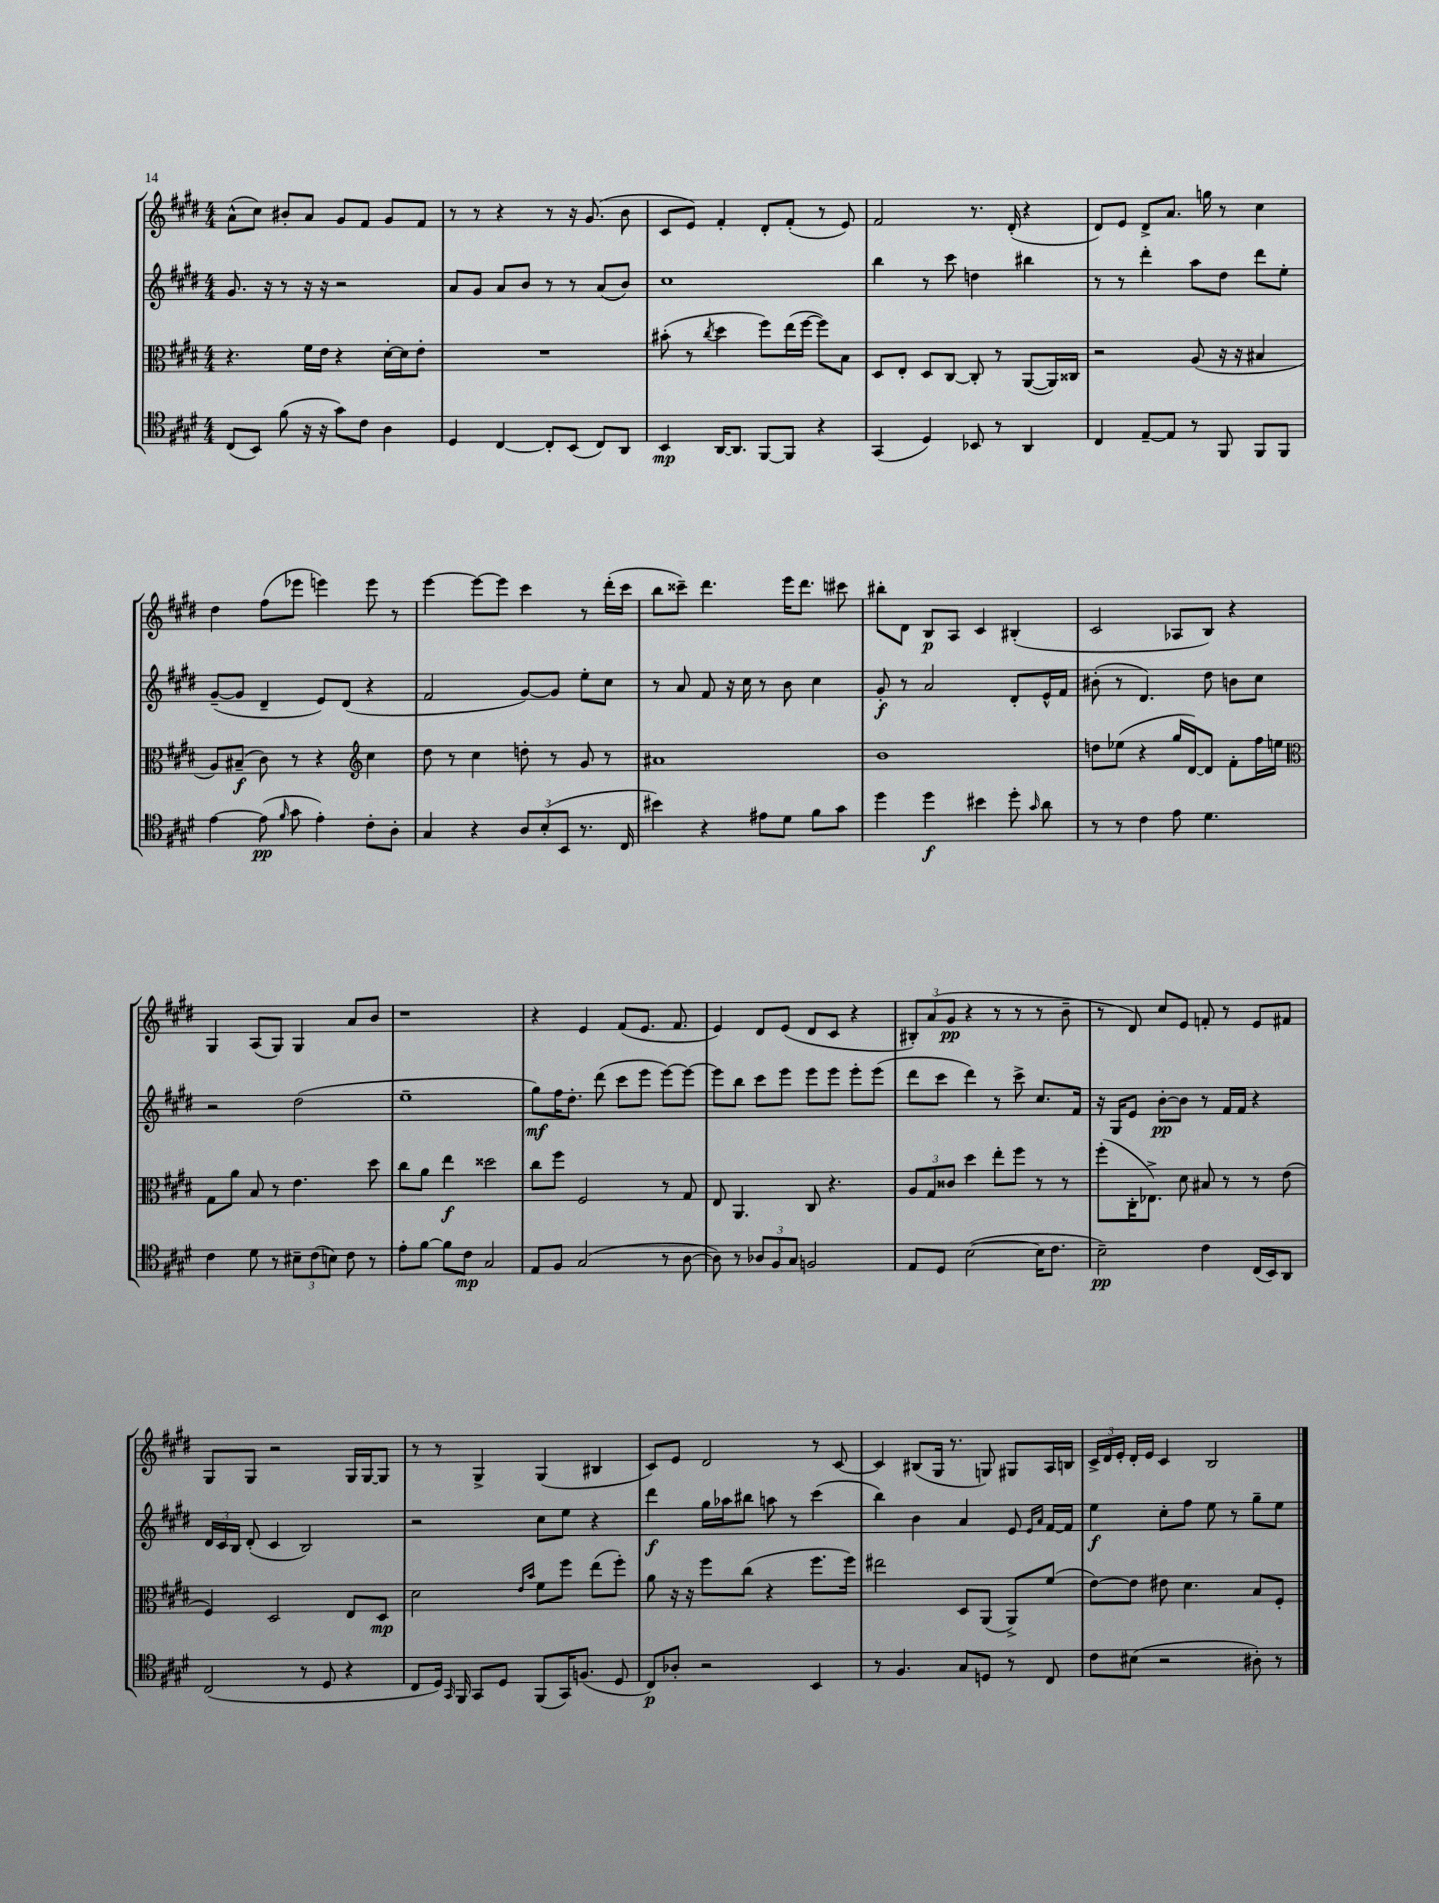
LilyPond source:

<<
\new StaffGroup <<
\new Staff = "s0" {
    \clef treble \key e \major \numericTimeSignature \time 4/4
    \autoBeamOff a'8[-^( cis''8]) bis'8[-. a'8] gis'8[ fis'8] gis'8[ fis'8] |
    r8 r8 r4 r8 r16 gis'8.( b'8 |
    cis'8[ e'8]) fis'4-. dis'8[-. fis'8]-.( r8 e'8) |
    fis'2 r8. dis'16-.( r4 |
    dis'8[) e'8] dis'8[-> a'8.] g''16 r8 cis''4 |
    dis''4 fis''8[( ees'''8] e'''4) e'''8 r8 |
    e'''4~ e'''8[~ e'''8] cis'''4 r8 dis'''16[-.( cis'''16] |
    b''8[ cisis'''8]--) dis'''4. e'''16[ dis'''8.] cis'''8 |
    bis''8[-. dis'8] b8[\p a8] cis'4 bis4-.( |
    cis'2 aes8[ b8]) r4 |
    gis4 a8[( gis8]) gis4 a'8[ b'8] |
    r1 |
    r4 e'4 fis'8[( e'8.] fis'8. |
    e'4) dis'8[ e'8]( dis'8[ cis'8] r4 |
    \tuplet 3/2 { bis8[-.) a'8( gis'8]\pp } r4 r8 r8 r8 b'8-- |
    r8 dis'8) cis''8[ e'8] f'8-. r8 e'8[ fis'8] |
    gis8[ gis8] r2 gis16[ gis16~ gis8] |
    r8 r8 gis4-> gis4( bis4 |
    cis'8[) e'8] dis'2 r8 cis'8~ |
    cis'4 bis8[( gis16] r8. g8) gis8[ a16 b16] |
    \tuplet 3/2 { cis'16[-> dis'16 e'16]-. } dis'16[-. e'16] cis'4 b2 \bar "|." |
}
\new Staff = "s1" {
    \clef treble \key e \major \numericTimeSignature \time 4/4
    \autoBeamOff gis'8. r16 r8 r16 r16 r2 |
    a'8[ gis'8] a'8[ b'8] r8 r8 a'8[( b'8]) |
    cis''1 |
    b''4 r8 cis'''8 d''4 bis''4 |
    r8 r8 dis'''4-. a''8[ dis''8] dis'''8[ e''8]-. |
    gis'8[~--( gis'8] dis'4-- e'8[) dis'8]( r4 |
    fis'2 gis'8[~) gis'8] e''8[-. cis''8] |
    r8 a'8 fis'8 r16 cis''16 r8 b'8 cis''4 |
    gis'8-.\f r8 a'2 dis'8[-. e'16-^ fis'16] |
    bis'8-.( r8 dis'4.) dis''8 b'8[ cis''8] |
    r2 dis''2( |
    e''1-- |
    gis''8[\mf) fis''16 dis''8.]-. dis'''8( cis'''8[ e'''8] e'''8[~) e'''8]~ |
    e'''8[ b''8] cis'''8[ e'''8] e'''8[ e'''8] e'''8[-. e'''8]( |
    dis'''8[ cis'''8] dis'''4) r8 cis'''8-> cis''8.[ fis'16] |
    r16 gis16[ e'8] b'8[~-.\pp b'8] r8 fis'16[ fis'16] r4 |
    \tuplet 3/2 { dis'16[ cis'16 b16] } dis'8-.( cis'4 b2) |
    r2 cis''8[ e''8] r4 |
    dis'''4\f gis''16[ aes''16 bis''8] a''8 r8 cis'''4( |
    b''4) b'4 a'4 e'8 \grace { e'16[ a'16] } fis'16[~ fis'16] |
    e''4\f cis''8[-. fis''8] e''8 r8 gis''8[-- e''8] \bar "|." |
}
\new Staff = "s2" {
    \clef alto \key e \major \numericTimeSignature \time 4/4
    \autoBeamOff r4. fis'16[ e'16] r4 dis'16[~-. dis'16 e'8]-. |
    R1 |
    bis'8-.( r8 \acciaccatura { cis''8 } dis''4 fis''8[) e''16( fis''16]~ fis''8[) b8] |
    dis8[ e8]-. dis8[ cis8]~ cis8-. r8 a,8[~( a,16) cisis16] |
    r2 a8( r16 r16 bis4 |
    a8[) bis8]--\f( cis'8) r8 r4 \clef treble cis''4 |
    dis''8 r8 cis''4 d''8-. r8 gis'8 r8 |
    ais'1 |
    b'1 |
    d''8[ ees''8]( r4 gis''16[ dis'16~) dis'8] fis'8[-. fis''16 e''16] |
    \clef alto gis8[ a'8] b8 r8 e'4. dis''8 |
    cis''8[ a'8] e''4\f disis''2 |
    cis''8[ fis''8] fis2 r8 gis8 |
    e8 a,4. cis8 r4. |
    \tuplet 3/2 { a8[ gis8 cisis'8] } dis''4 e''8[-. fis''8] r8 r8 |
    fis''8[-.( cis16-. ees8.]->) dis'8 bis8 r8 r8 e'8( |
    fis4) dis2 e8[ dis8]\mp |
    dis'2 \grace { e'16[ b'16] } fis'8[ fis''8] e''8[( fis''8]-.) |
    a'8 r16 r16 fis''8[ cis''8]( r4 fis''8.[ fis''16]) |
    eis''2 dis8[ a,8]( a,8[->) fis'8]( |
    e'8[~) e'8] eis'8 dis'4. b8[ fis8]-. \bar "|." |
}
\new Staff = "s3" {
    \clef tenor \key e \major \numericTimeSignature \time 4/4
    \autoBeamOff cis8[( b,8]) fis'8( r16 r16 gis'8[) cis'8] a4 |
    dis4 cis4~ cis8[-. b,8]( cis8[) a,8] |
    b,4\mp a,16[~ a,8.] fis,8[~ fis,8] r4 |
    gis,4( dis4) bes,8 r8 a,4 |
    cis4 e8[~-- e8] r8 fis,8 fis,8[ fis,8] |
    e'4~ e'8\pp( \grace { fis'16 } gis'8 e'4-.) cis'8[-. a8]-. |
    gis4 r4 \tuplet 3/2 { a8[ b8-.( b,8] } r8. cis16 |
    bis'4) r4 eis'8[ dis'8] fis'8[ gis'8] |
    dis''4 dis''4\f bis'4 dis''8-. \grace { gis'16 } a'8 |
    r8 r8 cis'4 e'8 dis'4. |
    cis'4 dis'8 r8 \tuplet 3/2 { bis8[-- cis'8( b8]) } cis'8 r8 |
    e'8[-. fis'8]~ fis'8[ cis'8]\mp gis2 |
    e8[ fis8] gis2( r8 a8~ |
    a8) r8 \tuplet 3/2 { aes8[ fis8 gis8] } f2 |
    e8[ dis8] b2~( b16[ cis'8.] |
    b2--\pp) cis'4 cis16[( b,16) a,8] |
    cis2( r8 dis8 r4 |
    cis8[ dis16]) \grace { gis,16 } fis,16 gis,8[ dis8] fis,8[( gis,16) f8.]( dis8 |
    cis8[\p) aes8]-. r2 b,4 |
    r8 fis4. gis8[ d8] r8 cis8 |
    cis'8[ bis8]( r2 ais8-.) r8 \bar "|." |
}
>>
>>
\layout { \context { \Score \remove "Bar_number_engraver" } }
